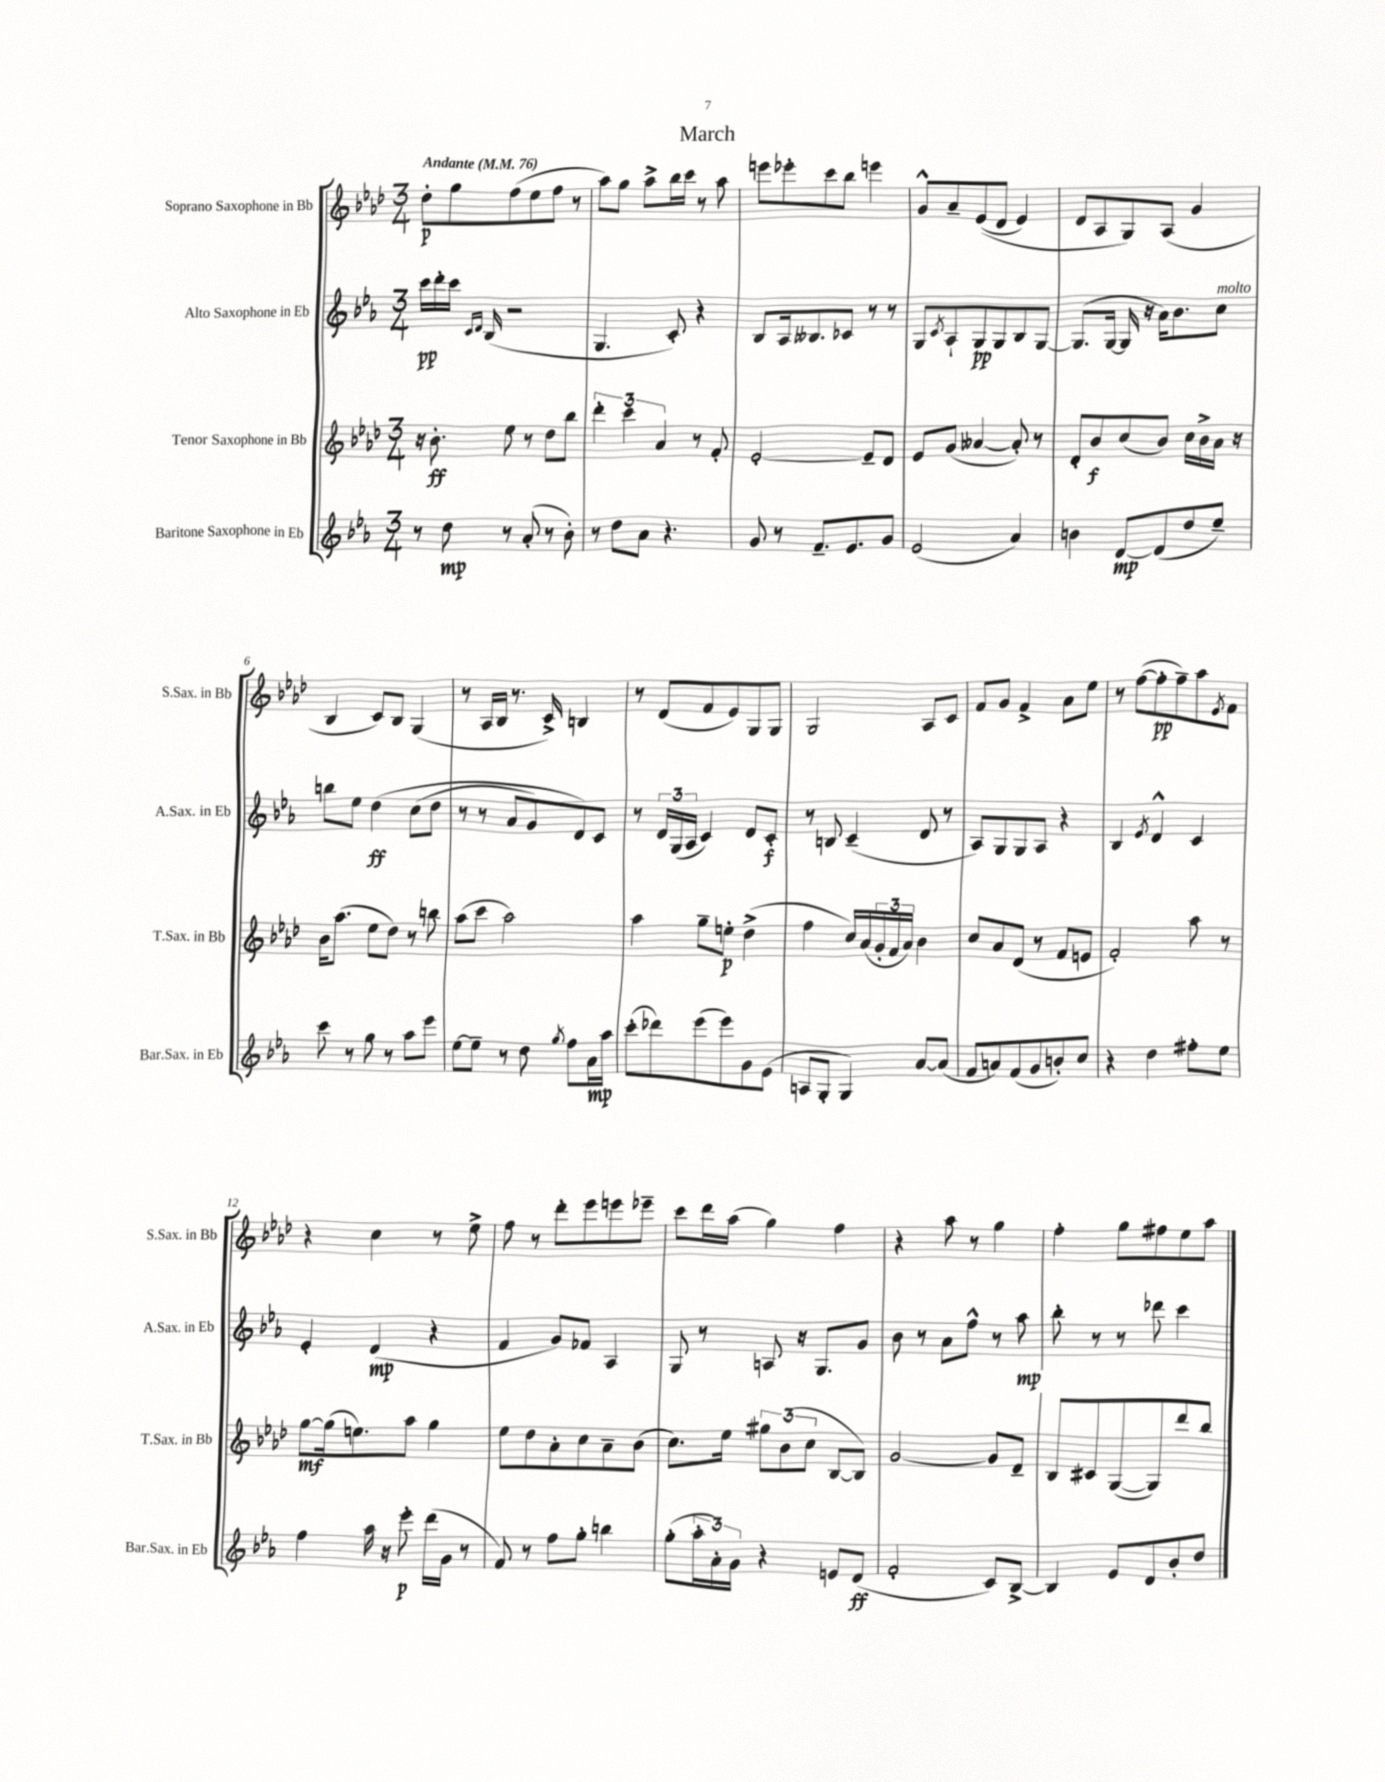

**kern	**dynam	**kern	**dynam	**kern	**dynam	**kern	**dynam
*part4	*part4	*part3	*part3	*part2	*part2	*part1	*part1
*staff4	*staff4	*staff3	*staff3	*staff2	*staff2	*staff1	*staff1
*I"Baritone Saxophone in Eb	*	*I"Tenor Saxophone in Bb	*	*I"Alto Saxophone in Eb	*	*I"Soprano Saxophone in Bb	*
*I'Bar.Sax. in Eb	*	*I'T.Sax. in Bb	*	*I'A.Sax. in Eb	*	*I'S.Sax. in Bb	*
*clefG2	*	*clefG2	*	*clefG2	*	*clefG2	*
*k[b-e-a-]	*	*k[b-e-a-d-]	*	*k[b-e-a-]	*	*k[b-e-a-d-]	*
*M3/4	*	*M3/4	*	*M3/4	*	*M3/4	*
*MM76	*	*MM76	*	*MM76	*	*MM76	*
=1	=1	=1	=1	=1	=1	=1	=1
!	!	!	!	!	!	!LO:TX:a:B:t=Andante	!
8r	.	16r	.	16ccc\LL	pp	8dd-'\L	p
.	.	8.b-'\	ff	16ddd'\	.	.	.
8dd\	mp	.	.	16ccc\JJ	.	8gg\	.
.	.	.	.	16qqc/LL	.	.	.
.	.	.	.	16qqd/JJ	.	.	.
.	.	.	.	(16B-/	.	.	.
8r	.	8ee-\	.	2r	.	(8ff\	.
(8a-'/	.	8r	.	.	.	8ee-\	.
8r	.	8dd-\L	.	.	.	8ff\J	.
8b-'\)	.	8bb-\J	.	.	.	8r	.
=2	=2	=2	=2	=2	=2	=2	=2
8r	.	6ddd-'\	.	4.G/	.	8aa-\L)	.
8dd\L	.	.	.	.	.	8gg\J	.
.	.	6ccc\	.	.	.	.	.
8a-\J	.	.	.	.	.	8aa-^\L	.
.	.	6a-/	.	.	.	.	.
4.r	.	.	.	8c'/)	.	16bb-\L	.
.	.	.	.	.	.	16ccc\JJ	.
.	.	8r	.	4r	.	8r	.
.	.	8f'/	.	.	.	8aa-\	.
=3	=3	=3	=3	=3	=3	=3	=3
8g/	.	[2e-'/	.	8B-/L	.	8eeen\L	.
8r	.	.	.	16A-/k	.	8eee-X'\	.
.	.	.	.	8.B--X/	.	.	.
8.f~/L	.	.	.	.	.	8ccc\	.
.	.	.	.	8c-X/J	.	8bb-\J	.
8.e-/	.	.	.	.	.	.	.
.	.	8e-~/L]	.	8r	.	4eeen\	.
8g/J	.	8d-/J	.	8r	.	.	.
=4	=4	=4	=4	=4	=4	=4	=4
(2e-/	.	8e-/L	.	8G/L	.	8g^^/L	.
.	.	.	.	8qc/	.	.	.
.	.	(8g/J	.	8A-`/	.	8a-~/	.
.	.	[4a--X/	.	8G/	pp	((8e-/	.
.	.	.	.	8G/	.	8d-/J	.
4a-/)	.	8a--'/])	.	8B-/	.	4e-/)	.
.	.	8r	.	[8G/J	.	.	.
=5	=5	=5	=5	=5	=5	=5	=5
4bn\	.	8d-'/L	.	(8.G/L]	.	8d-/L	.
.	.	8b-/	f	.	.	8A-/	.
.	.	.	.	[16G/Jk	.	.	.
[8d/L	mp	(8cc/	.	16G/]	.	8G/)	.
.	.	.	.	16r	.	.	.
(8d/]	.	8b-/J)	.	16a-\KL)	.	(8A-/J	.
.	.	.	.	8.b-\	.	.	.
8dd/	.	16cc\LL	.	.	.	4g/	.
.	.	16b-^\	.	.	.	.	.
!	!	!	!	!LO:TX:a:i:t=molto	!	!	!
8ee-~/J)	.	16a-\JJ	.	8cc\J	.	.	.
.	.	16r	.	.	.	.	.
!!LO:LB:g=z
=6	=6	=6	=6	=6	=6	=6	=6
8ccc\	.	16b-\KL	.	8bbn\L	.	4B-/	.
.	.	(8.aa-\J	.	.	.	.	.
8r	.	.	.	8ee-\J	.	.	.
8gg\	.	8ee-\L	.	(4dd\	ff	8c/L)	.
8r	.	8dd-\J)	.	.	.	8B-/J	.
8aa-\L	.	8r	.	(8cc\L	.	(4G/	.
8eee-\J	.	8bbn\	.	8dd\J	.	.	.
=7	=7	=7	=7	=7	=7	=7	=7
[8ee-\L	.	(8aa-\L	.	8r	.	8r	.
8ee-~\J]	.	8ccc\J	.	8r	.	16A-/LL	.
.	.	.	.	.	.	16B-/JJ	.
8r	.	2aa-\)	.	8a-/L	.	8.r	.
8dd\	.	.	.	8g/)	.	.	.
.	.	.	.	.	.	16c^/)	.
8qgg/	.	.	.	.	.	.	.
8ff\L	.	.	.	8d/)	.	4Bn/	.
16a-\L	mp	.	.	8c/J	.	.	.
16aa-\JJ	.	.	.	.	.	.	.
=8	=8	=8	=8	=8	=8	=8	=8
(8ccc'\L	.	4aa-\	.	8r	.	8r	.
8ddd-X\)	.	.	.	24d/LL	.	(8d-/L	.
.	.	.	.	(24G/	.	.	.
.	.	.	.	24A-/JJ	.	.	.
(8eee-\	.	8gg~\L	.	4c/)	.	8f/	.
8eee-\)	.	8een'\J	p	.	.	8e-/)	.
8g\	.	(4dd-^\	.	8d/L	.	8G/	.
(8e-\J	.	.	.	8c'/J	f	8G/J	.
=9	=9	=9	=9	=9	=9	=9	=9
8An/L	.	4ff\	.	8r	.	2G/	.
8G'/J	.	.	.	8Bn/	.	.	.
4G/)	.	16cc/LL)	.	(4c~/	.	.	.
.	.	(16a-/	.	.	.	.	.
.	.	24g'/	.	.	.	.	.
.	.	24f/	.	.	.	.	.
.	.	24a-/JJ)	.	.	.	.	.
[8a-/L	.	4b-\	.	8d/	.	8A-/L	.
(8a-/J]	.	.	.	8r	.	8c/J	.
=10	=10	=10	=10	=10	=10	=10	=10
8f/L	.	8cc/L	.	8A-/L)	.	8f/L	.
8an/)	.	8a-/	.	8G/	.	8g/J	.
(8f/	.	(8d-/J	.	8G/	.	4f^/	.
8g/	.	8r	.	8A-/J	.	.	.
8bn'/)	.	8f/L	.	4r	.	8a-\L	.
8cc/J	.	8en/J	.	.	.	8ee-\J	.
=11	=11	=11	=11	=11	=11	=11	=11
4r	.	2f'/)	.	4B-/	.	8r	.
.	.	.	.	.	.	([8ff\L	.
.	.	.	.	8qe-/	.	.	.
4dd\	.	.	.	4d^^/	.	8ff'\]	pp
.	.	.	.	.	.	8ff~\)	.
8ff#X'\L	.	8aa-\	.	4c/	.	8aa-\	.
.	.	.	.	.	.	8qe-/	.
8ee-\J	.	8r	.	.	.	8f\J	.
!!LO:LB:g=z
=12	=12	=12	=12	=12	=12	=12	=12
4ff\	.	[8gg\L	mf	4e-'/	.	4r	.
.	.	(16gg\k]	.	.	.	.	.
.	.	8.een\)	.	.	.	.	.
16aa-\	.	.	.	(4d/	mp	4cc\	.
16r	.	.	.	.	.	.	.
8eee-'\	p	8aa-\J	.	.	.	.	.
(16ddd\LL	.	4gg\	.	4r	.	8r	.
16g\JJ	.	.	.	.	.	.	.
8r	.	.	.	.	.	8ee-^\	.
=13	=13	=13	=13	=13	=13	=13	=13
8f/)	.	8ee-\L	.	4f/	.	8ff\	.
8r	.	8dd-\	.	.	.	8r	.
8ff\L	.	8a-'\	.	8g/L)	.	8ddd-'\L	.
8gg'\J	.	8cc\	.	8f-X/J	.	8eee-\	.
4bbn\	.	8a-~\	.	4A-/	.	8eeen\	.
.	.	(8b-\J	.	.	.	8eee-X~\J	.
=14	=14	=14	=14	=14	=14	=14	=14
(8gg'\L	.	8.cc\L)	.	8G/	.	8ccc\L	.
24aa-'\L	.	.	.	8r	.	16ddd-\L	.
24a-'\)	.	.	.	.	.	.	.
.	.	16ee-\Jk	.	.	.	(16aa-\JJ	.
24g\JJ	.	.	.	.	.	.	.
4r	.	12gg#X\L	.	8An/	.	4gg\)	.
.	.	(12b-\	.	.	.	.	.
.	.	.	.	16r	.	.	.
.	.	12cc\J	.	.	.	.	.
.	.	.	.	8.G/L	.	.	.
8en/L	.	[8B-/L	.	.	.	4ff\	.
(8d/J	ff	8B-/J])	.	8g/J	.	.	.
=15	=15	=15	=15	=15	=15	=15	=15
2f'/	.	[2g/	.	8b-\	.	4r	.
.	.	.	.	8r	.	.	.
.	.	.	.	8a-\L	.	8aa-\	.
.	.	.	.	8ff^^\J	.	8r	.
8c/L)	.	8g/L]	.	8r	.	4gg\	.
[8B-^/J	.	8d-~/J	.	8aa-\	mp	.	.
=16	=16	=16	=16	=16	=16	=16	=16
4B-/]	.	8B-/L	.	8bb-'\	.	4ff'\	.
.	.	8c#X/	.	8r	.	.	.
8e-/L	.	([8G/	.	8r	.	8gg\L	.
8d/	.	8G/])	.	8ddd-X\	.	8ff#X\	.
8b-'/	.	8ddd-/	.	4ccc\	.	8ee-\	.
8dd/J	.	8bb-/J	.	.	.	8aa-\J	.
==	==	==	==	==	==	==	==
*-	*-	*-	*-	*-	*-	*-	*-
